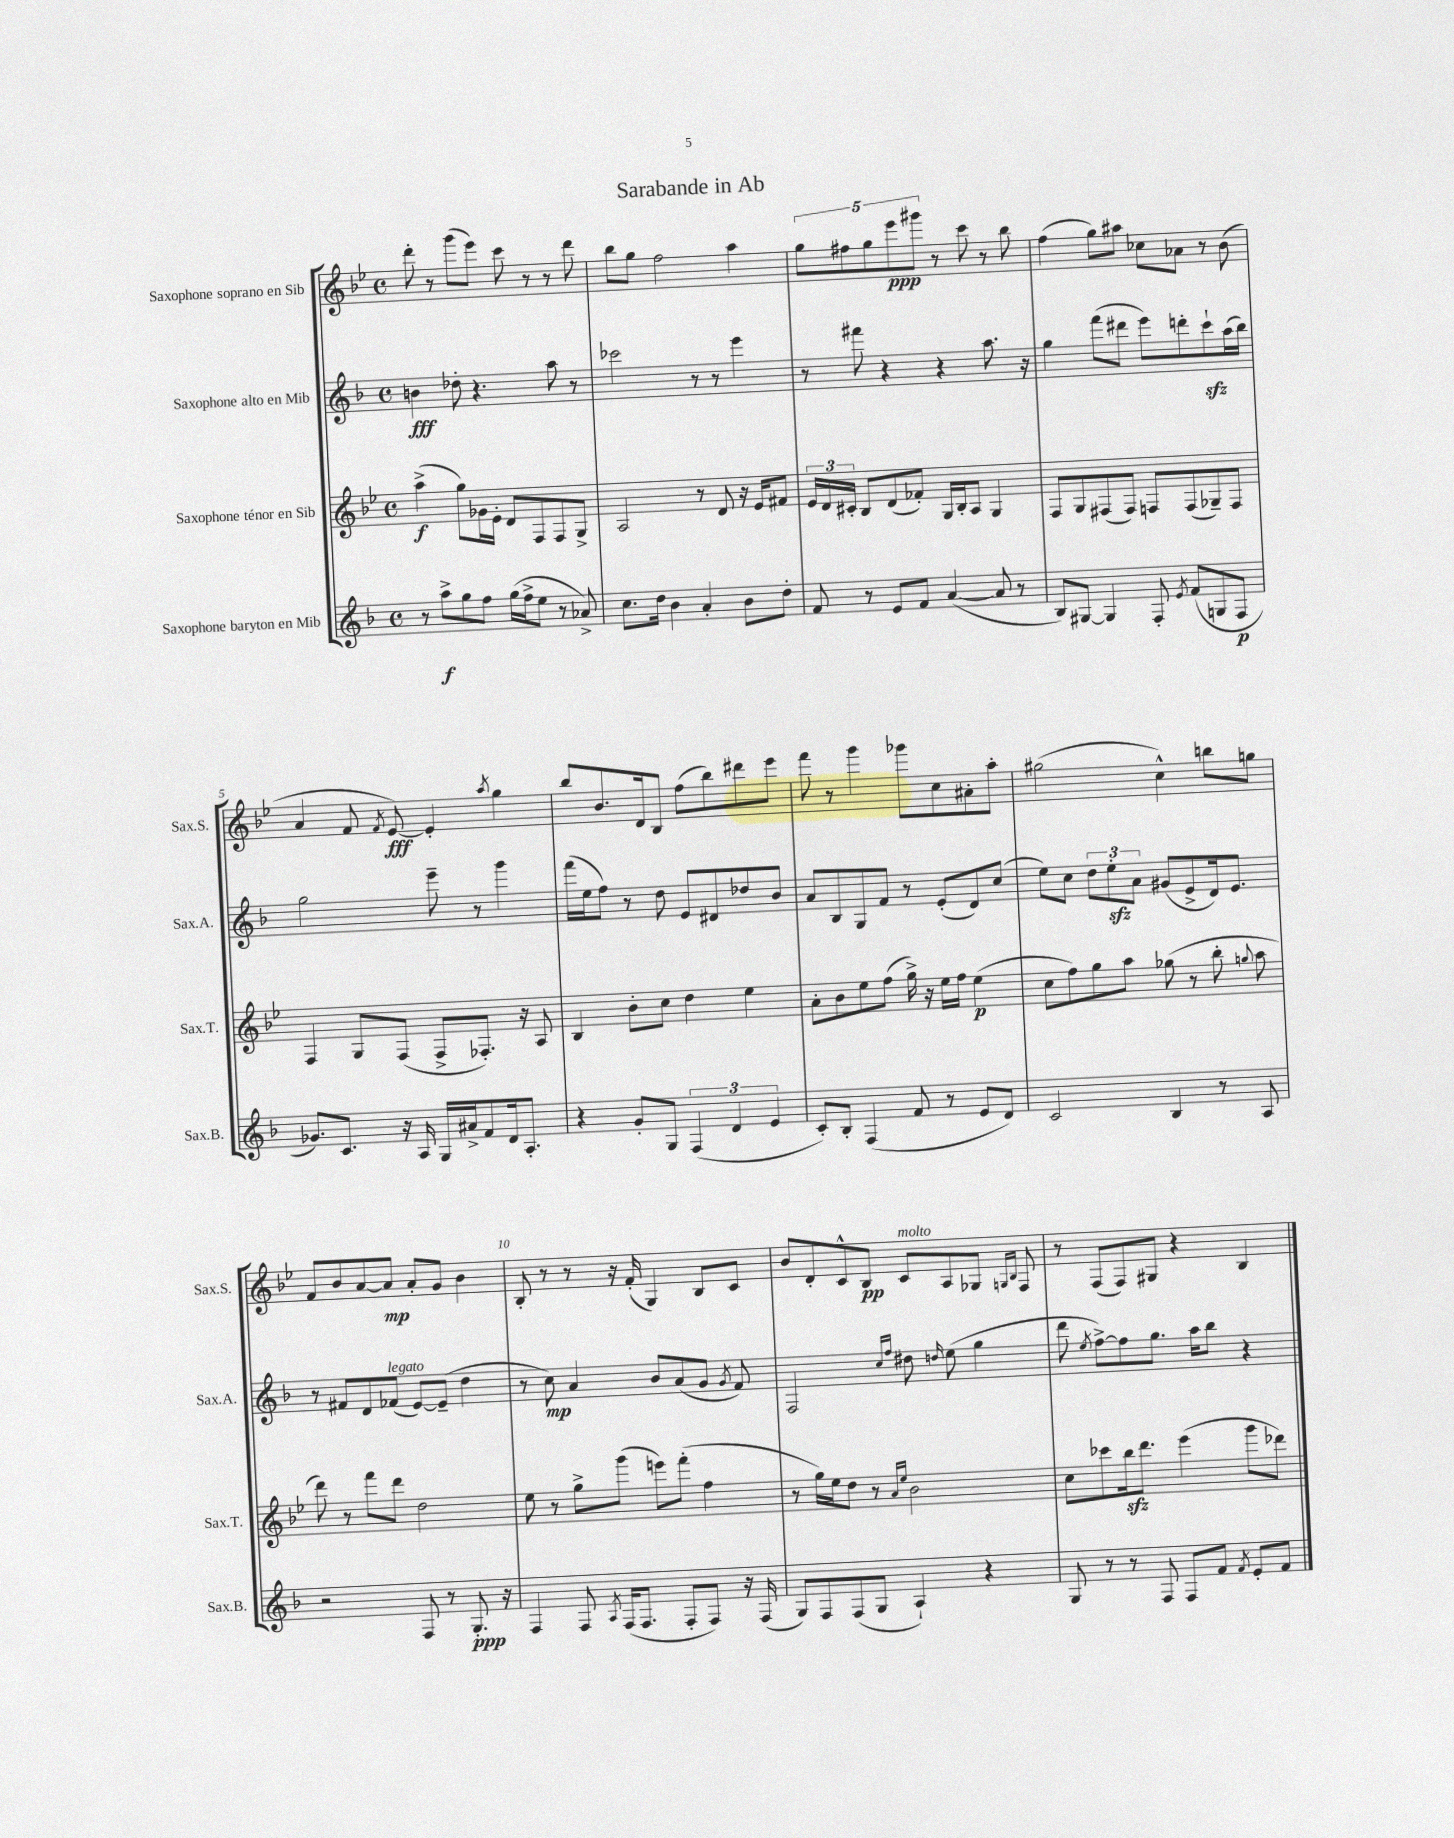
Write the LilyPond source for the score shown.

\header { title = "Sarabande in Ab" }
<<
\new StaffGroup <<
\new Staff = "s0" \with { instrumentName = "Saxophone soprano en Sib" shortInstrumentName = "Sax.S." } {
    \clef treble \key bes \major \defaultTimeSignature \time 4/4
    \autoBeamOff d'''8-. r8 g'''8[( ees'''8]) c'''8 r8 r8 d'''8 |
    bes''8[ g''8] f''2 a''4 |
    \tuplet 5/4 { g''8[ fis''8 g''8 ees'''8\ppp gis'''8] } r8 c'''8 r8 bes''8 |
    f''4( g''8[) ais''8] ces''8[ aes'8] r8 bes'8( |
    a'4 f'8 \acciaccatura { f'8 } ees'8~\fff) ees'4-. \acciaccatura { a''8 } g''4 |
    bes''8[ bes'8. d'16 bes8] f''8[( bes''8) dis'''8 ees'''8] |
    f'''8 r8 g'''4 ges'''8[ c''8 ais'8-. a''8]-. |
    gis''2( c''4-^) b''8[ g''8] |
    f'8[ bes'8 a'8~ a'8]\mp a'8[-. g'8] bes'4 |
    bes8-. r8 r8 r16 f'16-.( g4) bes8[ c'8] |
    bes'8[ d'8-. c'8-^ bes8]\pp c'8[^\markup { \italic "molto" } a8 ges8] \grace { g16[ bes16] } f8 |
    r8 f8[( f8) gis8] r4 bes4 \bar "|." |
}
\new Staff = "s1" \with { instrumentName = "Saxophone alto en Mib" shortInstrumentName = "Sax.A." } {
    \clef treble \key f \major \defaultTimeSignature \time 4/4
    \autoBeamOff b'4\fff des''8-. r4. a''8 r8 |
    ces'''2 r8 r8 e'''4 |
    r8 fis'''8 r4 r4 a''8. r16 |
    g''4 f'''8[( dis'''8] e'''8[) d'''8-. c'''8-!\sfz a''16( bes''16]) |
    g''2 e'''8-- r8 g'''4 |
    f'''16[( e''16 f''8]) r8 d''8 e'8[ dis'8 des''8 bes'8] |
    a'8[ bes8 g8 f'8] r8 e'8[-.( d'8) c''8]( |
    e''8[) c''8] \tuplet 3/2 { d''8[ e''8-.\sfz a'8] } gis'8[( e'8-> d'16) e'8.] |
    r8 fis'8[ d'8 fes'8]^\markup { \italic "legato" }( e'8[~) e'8]--( d''4 |
    r8 c''8\mp) a'4 bes'8[ a'8( g'8] \acciaccatura { g'8 } f'8) |
    f2 \grace { c''16[ f''16] } dis''8 \grace { d''16 } e''8( g''4 |
    d'''8 \acciaccatura { e''8 } f''8[~->) f''8 g''8.] a''16[ bes''8] r4 \bar "|." |
}
\new Staff = "s2" \with { instrumentName = "Saxophone ténor en Sib" shortInstrumentName = "Sax.T." } {
    \clef treble \key bes \major \defaultTimeSignature \time 4/4
    \autoBeamOff a''4->\f( g''8[) ges'16 ees'16]-. d'8[ f8 f8 g8]-> |
    a2 r8 d'8 r16 ees'16[ fis'8] |
    \tuplet 3/2 { ees'16[ d'16 cis'16]-. } bes8[ d'8( fes'8]-.) g16[ bes16-. a8] g4 |
    f8[ g8 fis8( fis8]) f8[ f8( ges8--) f8] |
    f4 g8[ f8]( f8[-> fes8.]-.) r16 a8 |
    bes4 bes'8[-. c''8] d''4 ees''4 |
    a'8[-. bes'8 ees''8 f''8]( g''16->) r16 ees''16[ f''16] ees''4\p( |
    c''8[ f''8) g''8 a''8] ges''8( r8 bes''8-. \appoggiatura { g''8 } a''8 |
    d'''8) r8 f'''8[ d'''8] d''2 |
    ees''8 r8 g''8[-> g'''8]( e'''8[) f'''8]-.( f''4 |
    r8 g''16[) ees''16 d''8] r8 \grace { a'16[ ees''16] } bes'2 |
    c''8[ ces'''8 bes''16\sfz d'''8.] ees'''4( g'''8[ des'''8]) \bar "|." |
}
\new Staff = "s3" \with { instrumentName = "Saxophone baryton en Mib" shortInstrumentName = "Sax.B." } {
    \clef treble \key f \major \defaultTimeSignature \time 4/4
    \autoBeamOff r8 a''8[->\f g''8 f''8] g''16[( f''16-> e''8] r8 aes'8->) |
    c''8.[ d''16] bes'4 a'4-. bes'8[ d''8]-. |
    f'8 r8 e'8[ f'8] a'4~( a'8 r8 |
    bes8[) gis8]~ gis4 f8-. \acciaccatura { e'8 } f'8[( g8 f8]\p |
    ges'8.[) c'8.] r16 a16 g16[ ais'16-> f'8 d'16 a8.]-. |
    r4 g'8[-. g8] \tuplet 3/2 { f4( d'4 e'4 } |
    c'8[-.) bes8]-. f4( f'8 r8 e'8[ d'8]) |
    c'2 bes4 r8 a8 |
    r2 f8 r8 g8.-.\ppp r16 |
    f4 f8 \acciaccatura { a8 } f16[( f8.] f8[-. f8]) r16 f16( |
    g8[) f8 f8( g8] a4-!) r4 |
    g8 r8 r8 f8 f8[ f'8] \acciaccatura { f'8 } e'8[-. f'8] \bar "|." |
}
>>
>>
\layout { \context { \Score \override BarNumber.break-visibility = ##(#f #t #t) barNumberVisibility = #(every-nth-bar-number-visible 5) } }
